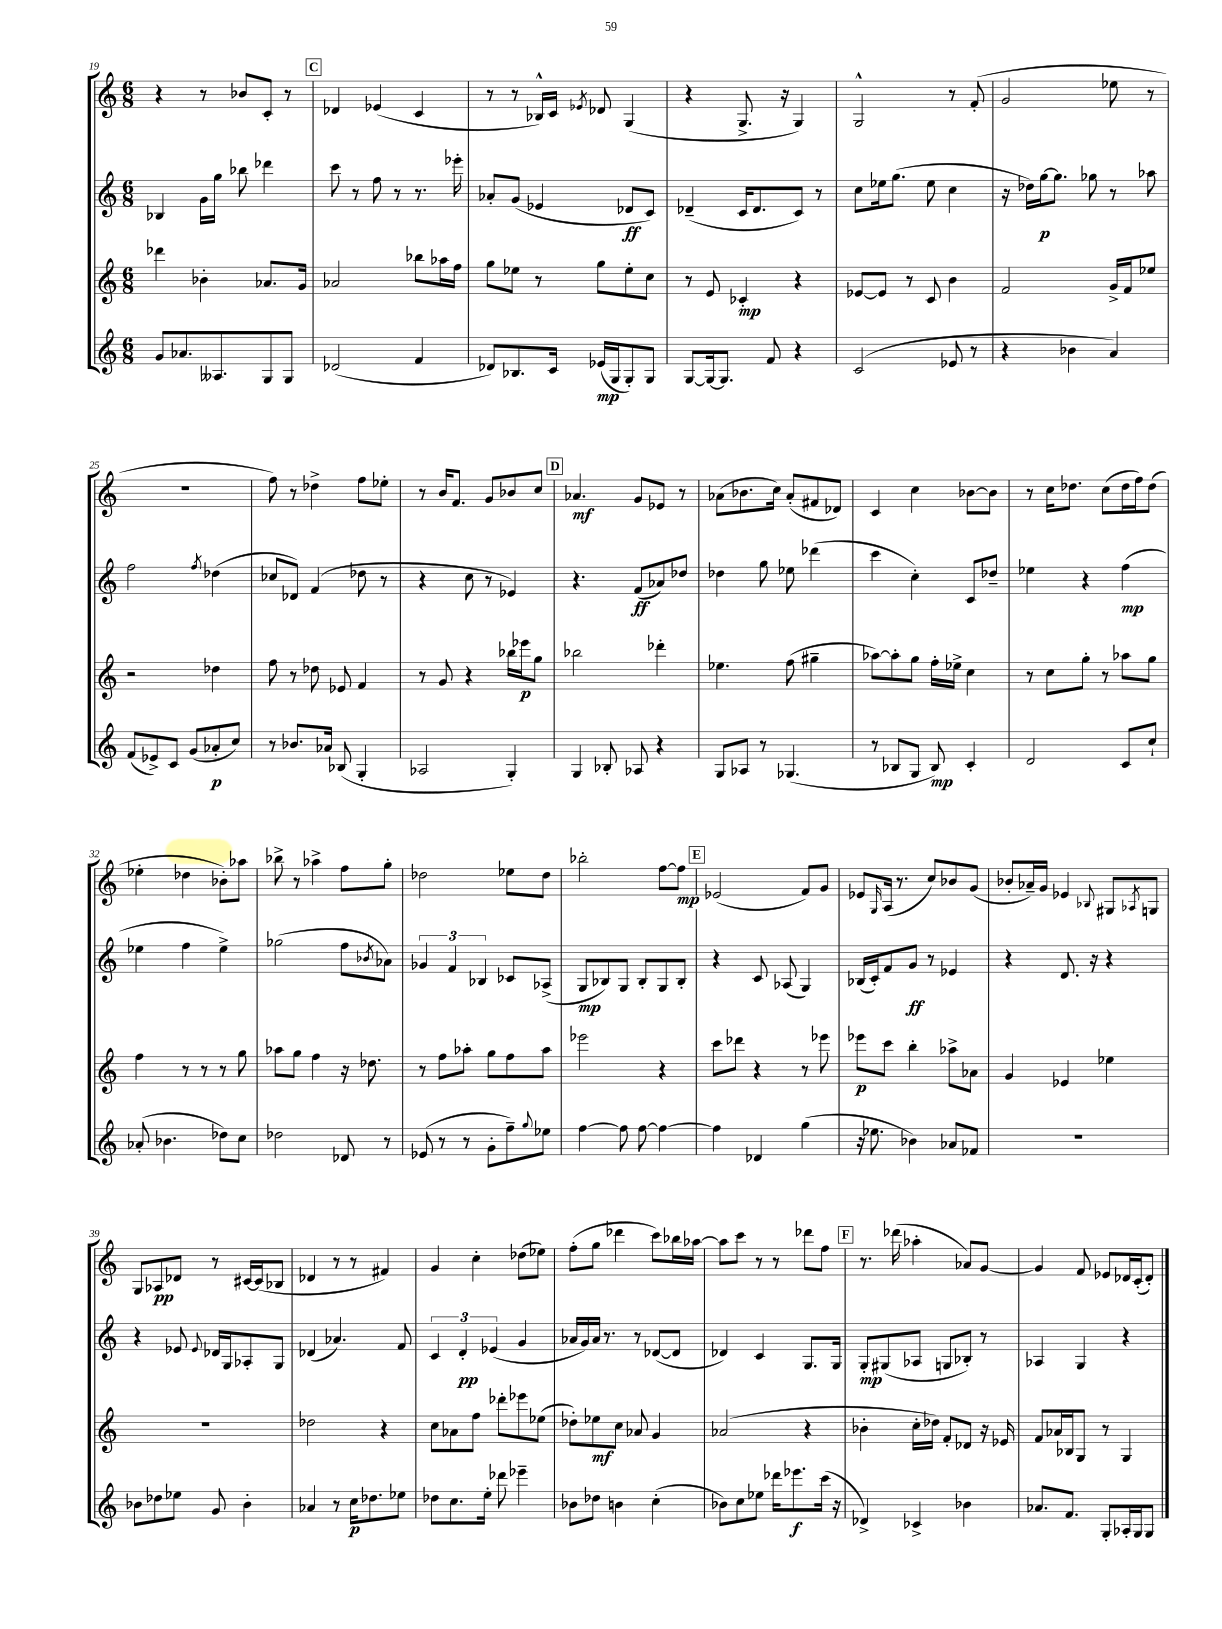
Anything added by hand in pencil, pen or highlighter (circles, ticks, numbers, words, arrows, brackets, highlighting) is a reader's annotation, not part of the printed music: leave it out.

**kern	**kern	**kern	**kern
*staff4	*staff3	*staff2	*staff1
*clefG2	*clefG2	*clefG2	*clefG2
*k[]	*k[]	*k[]	*k[]
*M6/8	*M6/8	*M6/8	*M6/8
8g	4ddd-	4B-	4r
8.a-	.	.	.
.	4b-'	16g	8r
8.A--	.	16gg	.
.	.	8bb-	8b-
8G	8.a-	4ddd-	8c'
8G	.	.	8r
.	16g	.	.
=	=	=	=
(2d-	2a-	8ccc	4d-
.	.	8r	.
.	.	8ff	(4e-
.	.	8r	.
4f	8bb-	8.r	4c
.	16aa-	.	.
.	16ff	16eee-'	.
=	=	=	=
8d-)	8gg	8a-'	8r
8.B-	8ee-	(8g	8r
.	8r	4e-	16B-^^)
16c	.	.	16c
.	.	.	8qe-
(16e-	8gg	.	8d-
16G	.	.	.
8G')	8ee-'	8d-	(4G
8G	8cc	8c)	.
=	=	=	=
[8G	8r	(4d-~	4r
16G_	8e	.	.
8.G]	.	.	.
.	4c-'	16c	8.G^
.	.	8.d-	.
8f	.	.	.
.	.	.	16r
4r	4r	8c)	4G)
.	.	8r	.
=	=	=	=
(2c	[8e-	8cc	2G^^
.	8e-]	16ee-	.
.	.	(8.gg	.
.	8r	.	.
.	8c	8ee-	.
8e-	4b	4cc	8r
8r	.	.	(8f'
=	=	=	=
4r	2f	16r	2g
.	.	16dd-)	.
.	.	[16gg	.
.	.	8.gg]	.
4b-	.	.	.
.	.	8gg-	.
4a)	16g^	8r	8ee-
.	16f	.	.
.	8ee-	8aa-	8r
=	=	=	=
(8f	2r	2ff	2.r
8e-^)	.	.	.
8c	.	.	.
(8g	.	.	.
.	.	8qff	.
8a-'	4dd-	(4dd-	.
8cc)	.	.	.
=	=	=	=
8r	8ff	8cc-	8ff)
8.b-	8r	8d-)	8r
.	8dd-	(4f	4dd-^
16a-	.	.	.
(8B-	8e-	.	.
4G'	4f	8dd-	8ff
.	.	8r	8ee-'
=	=	=	=
2A-	8r	4r	8r
.	8g	.	16b
.	.	.	8.f
.	4r	8cc	.
.	.	8r	8g
4G')	16bb-	4e-)	8b-
.	16eee-	.	.
.	8gg	.	8cc
=	=	=	=
4G	2bb-	4.r	4.a-
8B-'	.	.	.
8A-	.	(8f	8g
4r	4ddd-'	8a-)	8e-
.	.	8dd-	8r
=	=	=	=
8G	4.ee-	4dd-	(8a-
8A-	.	.	8.b-
8r	.	8gg	.
.	.	.	16cc)
(4.G-	(8ff	8ee-	(8a-'
.	4gg#~	(4ddd-	8f#
.	.	.	8d-)
=	=	=	=
8r	[8aa-)	4ccc	4c
8B-	8aa-']	.	.
8G	8gg	4cc')	4cc
8B-)	16ff'	.	.
.	16ee-^	.	.
4c'	4cc	8c	[8b-
.	.	8dd-~	8b-]
=	=	=	=
2d	8r	4ee-	8r
.	8cc	.	16cc
.	.	.	8.dd-
.	8gg'	4r	.
.	8r	.	(8cc
8c	8aa-	(4ff	16dd-
.	.	.	16ff)
8cc`	8gg	.	(8dd-
=	=	=	=
(8a-'	4ff	4ee-	4ee-'
4.b-	.	.	.
.	8r	4ff	4dd-
.	8r	.	.
8dd-)	8r	4ee-^)	8b-')
8cc	8gg	.	8aa-
=	=	=	=
2dd-	8aa-	(2gg-	8bb-^
.	8gg	.	8r
.	4ff	.	4aa-^
8d-	16r	8ff	8ff
.	8.dd-	.	.
.	.	8qb-	.
8r	.	8a-)	8gg'
=	=	=	=
(8e-	8r	6g-	2dd-
8r	8ff	.	.
.	.	6f	.
8r	8aa-'	.	.
.	.	6B-	.
8g'	8gg	.	.
8ff~)	8ff	8c-	8ee-
8qqgg	.	.	.
8ee-	8aa-	(8A-^	8dd-
=	=	=	=
[4ff	2eee-	8G	2bb-'
.	.	8B-)	.
8ff]	.	8G	.
[8ff	.	8B-'	.
4ff_	4r	8G	[8ff
.	.	8B-'	8ff]
=	=	=	=
4ff]	8ccc	4r	(2e-
.	8ddd-	.	.
4d-	4r	8c	.
.	.	(8A-	.
(4gg	8r	4G)	8f)
.	8eee-	.	8g
=	=	=	=
16r	8eee-	(16B-	8e-
8.ee-	.	16c')	.
.	.	.	16qqG
.	8ccc	8f	(16A
.	.	.	8.r
4b-)	4bb'	8g	.
.	.	8r	8cc)
8a-	8aa-^	4e-	8b-
8f-	8a-	.	(8g
=	=	=	=
2.r	4g	4r	8b-'
.	.	.	16a-~)
.	.	.	16g
.	4e-	8.d	4e-
.	.	16r	.
.	.	.	8qqB-
.	4ee-	4r	8G#
.	.	.	8qA-
.	.	.	8G
=	=	=	=
8b-	2.r	4r	8G
8dd-	.	.	8A-
8ee-	.	8e-	8d-
.	.	8qqe-	.
8g	.	16d-	8r
.	.	16G	.
4b-'	.	8A-'	[16c#
.	.	.	(16c#]
.	.	8G	8B-
=	=	=	=
4a-	2dd-	(4d-	4d-
8r	.	4.a-)	8r
16cc	.	.	8r
8.dd-	.	.	.
.	4r	.	4f#)
8ee-	.	8f	.
=	=	=	=
8dd-	8cc	6c	4g
8.cc	8a-	.	.
.	.	6d'	.
.	8ff	.	4cc'
16ee'	.	.	.
.	.	(6e-	.
8ddd-	8ddd-'	.	.
4eee-~	8eee-	4g	(8dd-
.	(8ee-	.	8ee-)
=	=	=	=
8b-	8dd-')	16a-	(8ff'
.	.	16g)	.
8dd-	8ee-	16a-	8gg
.	.	8.r	.
4b	8cc	.	4ddd-
.	8a-	8r	.
(4cc'	4g	([8d-	8ccc)
.	.	8d-]	16bb-
.	.	.	[16aa-
=	=	=	=
8b-)	(2a-	4d-)	8aa-]
8cc	.	.	8ccc
8ee-	.	4c	8r
16ddd-	.	.	8r
8.eee-	.	.	.
.	4r	8.G	8ddd-
(16ccc	.	.	8ff
16r	.	16G	.
=	=	=	=
4d-^)	4b-'	8G'	8.r
.	.	(8G#	.
.	.	.	(16ddd-
4c-^	16cc'	8A-	4aa-'
.	16dd-)	.	.
.	8f'	8G	.
4b-	8d-	8B-')	8a-)
.	16r	8r	[8g
.	16e-	.	.
=	=	=	=
8.a-	8f	4A-	4g]
.	16a-	.	.
8.f	16B-	.	.
.	8G	4G	8f
8G'	8r	.	8e-
16A-'	4G	4r	16d-
16G	.	.	(16c'
8G	.	.	8d-')
==	==	==	==
*-	*-	*-	*-
